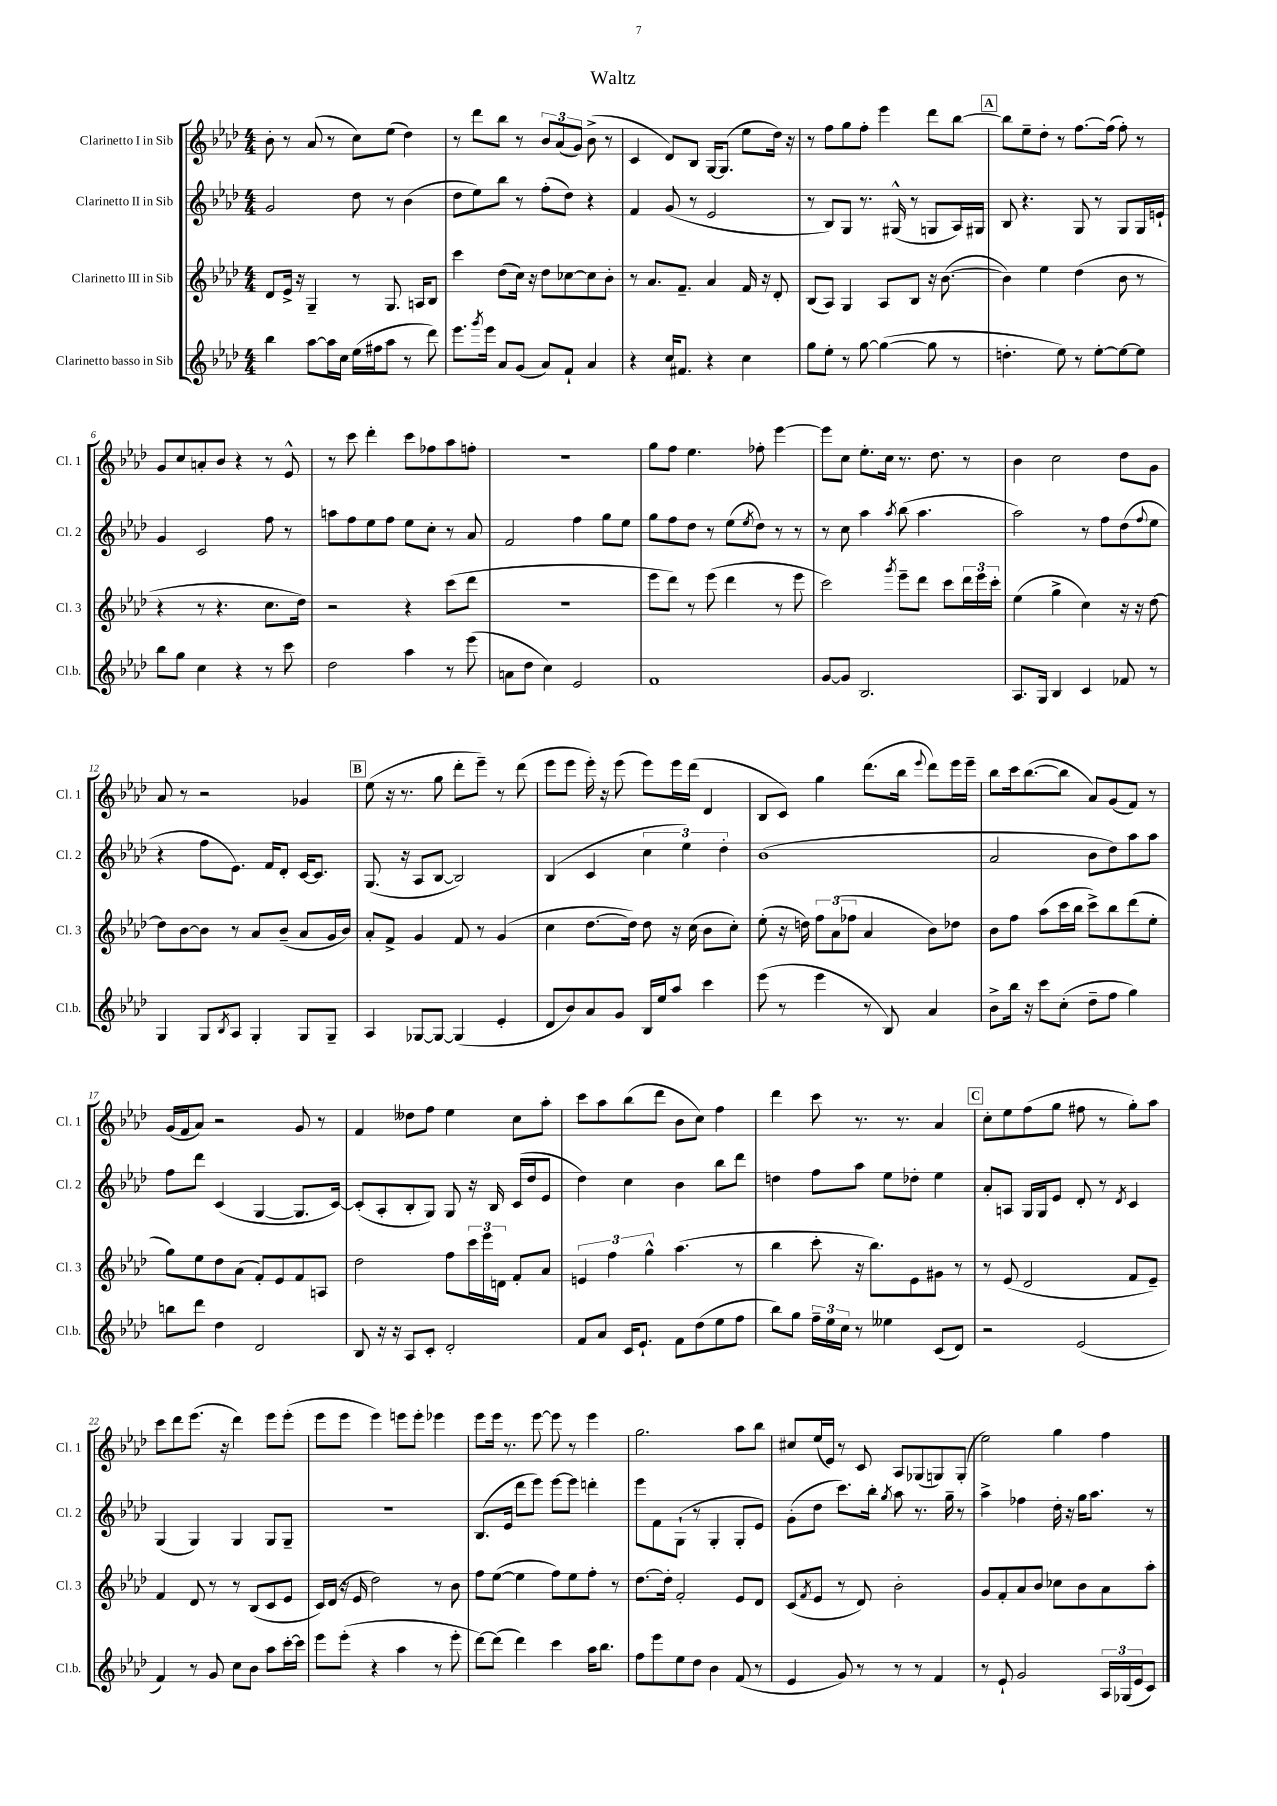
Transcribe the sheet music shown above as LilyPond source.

\header { title = "Waltz" }
<<
\new StaffGroup <<
\new Staff = "s0" \with { instrumentName = "Clarinetto I in Sib" shortInstrumentName = "Cl. 1" } {
    \clef treble \key aes \major \numericTimeSignature \time 4/4
    bes'8-. r8 aes'8( r8 c''8) ees''8( des''4) |
    r8 des'''8 bes''8 r8 \tuplet 3/2 { bes'8 aes'8( g'8) } bes'8->( r8 |
    c'4 des'8) bes8 g16~ g8.( ees''8 des''16) r16 |
    r8 f''8 g''8 f''8-. ees'''4 des'''8 bes''8~ |
    \mark \markup { \box "A" } bes''8 ees''8-- des''8-. r8 f''8.~ f''16( f''8-.) r8 |
    g'8 c''8 a'8-. bes'8 r4 r8 ees'8-^ |
    r8 c'''8 des'''4-. c'''8 fes''8 aes''8 f''8-. |
    r1 |
    g''8 f''8 ees''4. fes''8-. ees'''4~ |
    ees'''8 c''8 ees''8.-. c''16 r8. des''8. r8 |
    bes'4 c''2 des''8 g'8 |
    aes'8 r8 r2 ges'4 |
    \mark \markup { \box "B" } ees''8( r16 r8. g''8 des'''8-. ees'''8--) r8 des'''8( |
    ees'''8 ees'''8 ees'''16-.) r16 ees'''8( ees'''8) ees'''16 des'''16( des'4 |
    bes8 c'8) g''4 des'''8.( bes''16 \appoggiatura { ees'''8 } des'''8) ees'''16 ees'''16-- |
    bes''8 c'''16 bes''8.~( bes''8 aes'8) g'8( f'8) r8 |
    g'16( f'16 aes'8) r2 g'8 r8 |
    f'4 deses''8 f''8 ees''4 c''8 aes''8-. |
    c'''8 aes''8 bes''8( des'''8 bes'8 c''8) f''4 |
    des'''4 c'''8 r8. r8. aes'4 |
    \mark \markup { \box "C" } c''8-. ees''8 f''8( g''8 fis''8 r8 g''8-.) aes''8 |
    c'''8 des'''8 ees'''8.( r16 des'''4) ees'''8 ees'''8-.( |
    ees'''8 ees'''8 ees'''4) e'''8 e'''8-. ees'''4 |
    ees'''8 ees'''16 r8. ees'''8~ ees'''8 r8 ees'''4 |
    g''2. aes''8 bes''8 |
    cis''8 ees''16( ees'16) r8 c'8 aes8 ges8( g8) g8-.( |
    ees''2) g''4 f''4 \bar "|." |
}
\new Staff = "s1" \with { instrumentName = "Clarinetto II in Sib" shortInstrumentName = "Cl. 2" } {
    \clef treble \key aes \major \numericTimeSignature \time 4/4
    g'2 des''8 r8 bes'4( |
    des''8 ees''8) bes''8 r8 f''8-.( des''8) r4 |
    f'4 g'8( r8 ees'2 |
    r8 bes8) g8 r8. gis16-^( r8 g8 aes16) gis16 |
    \mark \markup { \box "A" } bes8 r4. g8 r8 g8 g16 e'16-! |
    g'4 c'2 f''8 r8 |
    a''8 f''8 ees''8 f''8 ees''8 c''8-. r8 aes'8 |
    f'2 f''4 g''8 ees''8 |
    g''8 f''8 des''8 r8 ees''8( \acciaccatura { ees''8 } des''8) r8 r8 |
    r8 c''8 aes''4 \acciaccatura { aes''8 } bes''8( aes''4. |
    aes''2) r8 f''8 des''8( \appoggiatura { f''8 } ees''8 |
    r4 f''8 ees'8.) f'16 des'8-. c'16~ c'8. |
    \mark \markup { \box "B" } g8.( r16 aes8 bes8~ bes2) |
    bes4( c'4 \tuplet 3/2 { c''4 ees''4) des''4-. } |
    bes'1( |
    aes'2 bes'8 des''8) aes''8 aes''8 |
    f''8 des'''8 c'4( g4~ g8. c'16~) |
    c'8-.( aes8-. bes8-. g8) g8 r16 bes16 c'16( des''16 ees'8 |
    des''4) c''4 bes'4 bes''8 des'''8 |
    d''4 f''8 aes''8 ees''8 des''8-. ees''4 |
    \mark \markup { \box "C" } aes'8-. a8 g16 g16 ees'8 des'8-. r8 \acciaccatura { des'8 } c'4 |
    g4( g4) g4 g8 g8-- |
    R1 |
    bes8.( ees'16 des'''8 ees'''8) ees'''8~ ees'''8 d'''4-. |
    ees'''8 f'8 g8-!( r8 g4-. g8-. ees'8) |
    g'8-.( des''8 c'''8.) bes''16-. \acciaccatura { g''8 } aes''8 r8. g''16-- r8 |
    aes''4-> fes''4 des''16-. r16 g''16 aes''8. r8 \bar "|." |
}
\new Staff = "s2" \with { instrumentName = "Clarinetto III in Sib" shortInstrumentName = "Cl. 3" } {
    \clef treble \key aes \major \numericTimeSignature \time 4/4
    des'8 ees'16-> r16 g4-- r8 g8. a16 bes8 |
    c'''4 des''8( c''16) r16 des''8 ces''8~ ces''8 bes'8-. |
    r8 aes'8. f'8.-- aes'4 f'16 r16 des'8-. |
    bes8( aes8) g4 aes8 bes8 r16 bes'8.~( |
    \mark \markup { \box "A" } bes'4) ees''4 des''4( bes'8 r8 |
    r4 r8 r4. c''8. des''16) |
    r2 r4 c'''8( des'''8 |
    R1 |
    ees'''8 des'''8) r8 ees'''8( des'''4 r8 ees'''8 |
    c'''2) \acciaccatura { g'''8 } ees'''8-- des'''8 c'''8 \tuplet 3/2 { des'''16 ees'''16 c'''16-. } |
    ees''4( g''4-> c''4) r16 r16 des''8~ |
    des''8 bes'8~ bes'8 r8 aes'8 bes'8--( aes'8 g'16 bes'16) |
    \mark \markup { \box "B" } aes'8-. f'8-> g'4 f'8 r8 g'4( |
    c''4 des''8.~ des''16) des''8 r16 c''16( bes'8 c''8-.) |
    ees''8-.( r16 d''16) \tuplet 3/2 { f''8 aes'8( fes''8 } aes'4 bes'8) des''8 |
    bes'8 f''8 aes''8( c'''16 bes''16 c'''8->) bes''8 des'''8( ees''8-. |
    g''8) ees''8 des''8 aes'8( f'8-.) ees'8 f'8 a8 |
    des''2 f''8 \tuplet 3/2 { c'''16 ees'''16 d'16 } f'8-. aes'8 |
    \tuplet 3/2 { e'4 f''4 g''4-^ } aes''4.( r8 |
    bes''4 c'''8-. r16 bes''8.) ees'8 gis'8 r8 |
    \mark \markup { \box "C" } r8 ees'8( des'2 f'8 ees'8--) |
    f'4 des'8 r8 r8 bes8( c'8 ees'8 |
    c'16) des'16( r16 ees'16 des''2) r8 bes'8 |
    f''8 ees''8~( ees''4 f''8) ees''8 f''8-. r8 |
    des''8.~ des''16-. f'2-. ees'8 des'8 |
    c'8( \acciaccatura { f'8 } ees'8 r8 des'8) bes'2-. |
    g'8 f'8-. aes'8 bes'8 ces''8 bes'8 aes'8 aes''8-. \bar "|." |
}
\new Staff = "s3" \with { instrumentName = "Clarinetto basso in Sib" shortInstrumentName = "Cl.b." } {
    \clef treble \key aes \major \numericTimeSignature \time 4/4
    bes''4 aes''8~ aes''16 c''16 ees''16( fis''16 aes''8 r8 des'''8) |
    ees'''8. \acciaccatura { g'''8 } ees'''16 aes'8 g'8( aes'8) f'8-! aes'4 |
    r4 c''16 fis'8. r4 c''4 |
    g''8 ees''8-. r8 g''8~ g''4~( g''8 r8 |
    \mark \markup { \box "A" } d''4.-. ees''8) r8 ees''8~-. ees''8~ ees''8 |
    bes''8 g''8 c''4 r4 r8 c'''8 |
    des''2 aes''4 r8 ees'''8( |
    a'8 des''8 c''4) ees'2 |
    f'1 |
    g'8~ g'8 bes2. |
    aes8. g16 bes4 c'4 fes'8 r8 |
    g4 g8 \acciaccatura { bes8 } aes8 g4-. g8 g8-- |
    \mark \markup { \box "B" } aes4 ges8~ ges8~ ges4( ees'4-. |
    des'8 bes'8) aes'8 g'8 bes16 ees''16 aes''8 c'''4 |
    ees'''8( r8 ees'''4 r8 bes8) aes'4 |
    bes'8-> bes''16 r16 c'''8 c''8-.( des''8-- f''8 g''4) |
    b''8 des'''8 des''4 des'2 |
    bes8 r16 r16 aes8 c'8-. des'2-. |
    f'8 aes'8 c'16 ees'8.-! f'8 des''8( ees''8 f''8 |
    bes''8) g''8 \tuplet 3/2 { f''16-- ees''16 c''16 } r8 eeses''4 c'8( des'8) |
    \mark \markup { \box "C" } r2 ees'2( |
    f'4) r8 g'8 c''8 bes'8 aes''8 c'''16~-. c'''16 |
    ees'''8 ees'''8-.( r4 aes''4 r8 ees'''8-. |
    des'''8~) des'''8( des'''4) c'''4 aes''16 bes''8. |
    f''8 ees'''8 ees''8 des''8 bes'4 f'8( r8 |
    ees'4 g'8) r8 r8 r8 f'4 |
    r8 ees'8-! g'2 \tuplet 3/2 { aes16 ges16( ees'16 } c'8) \bar "|." |
}
>>
>>
